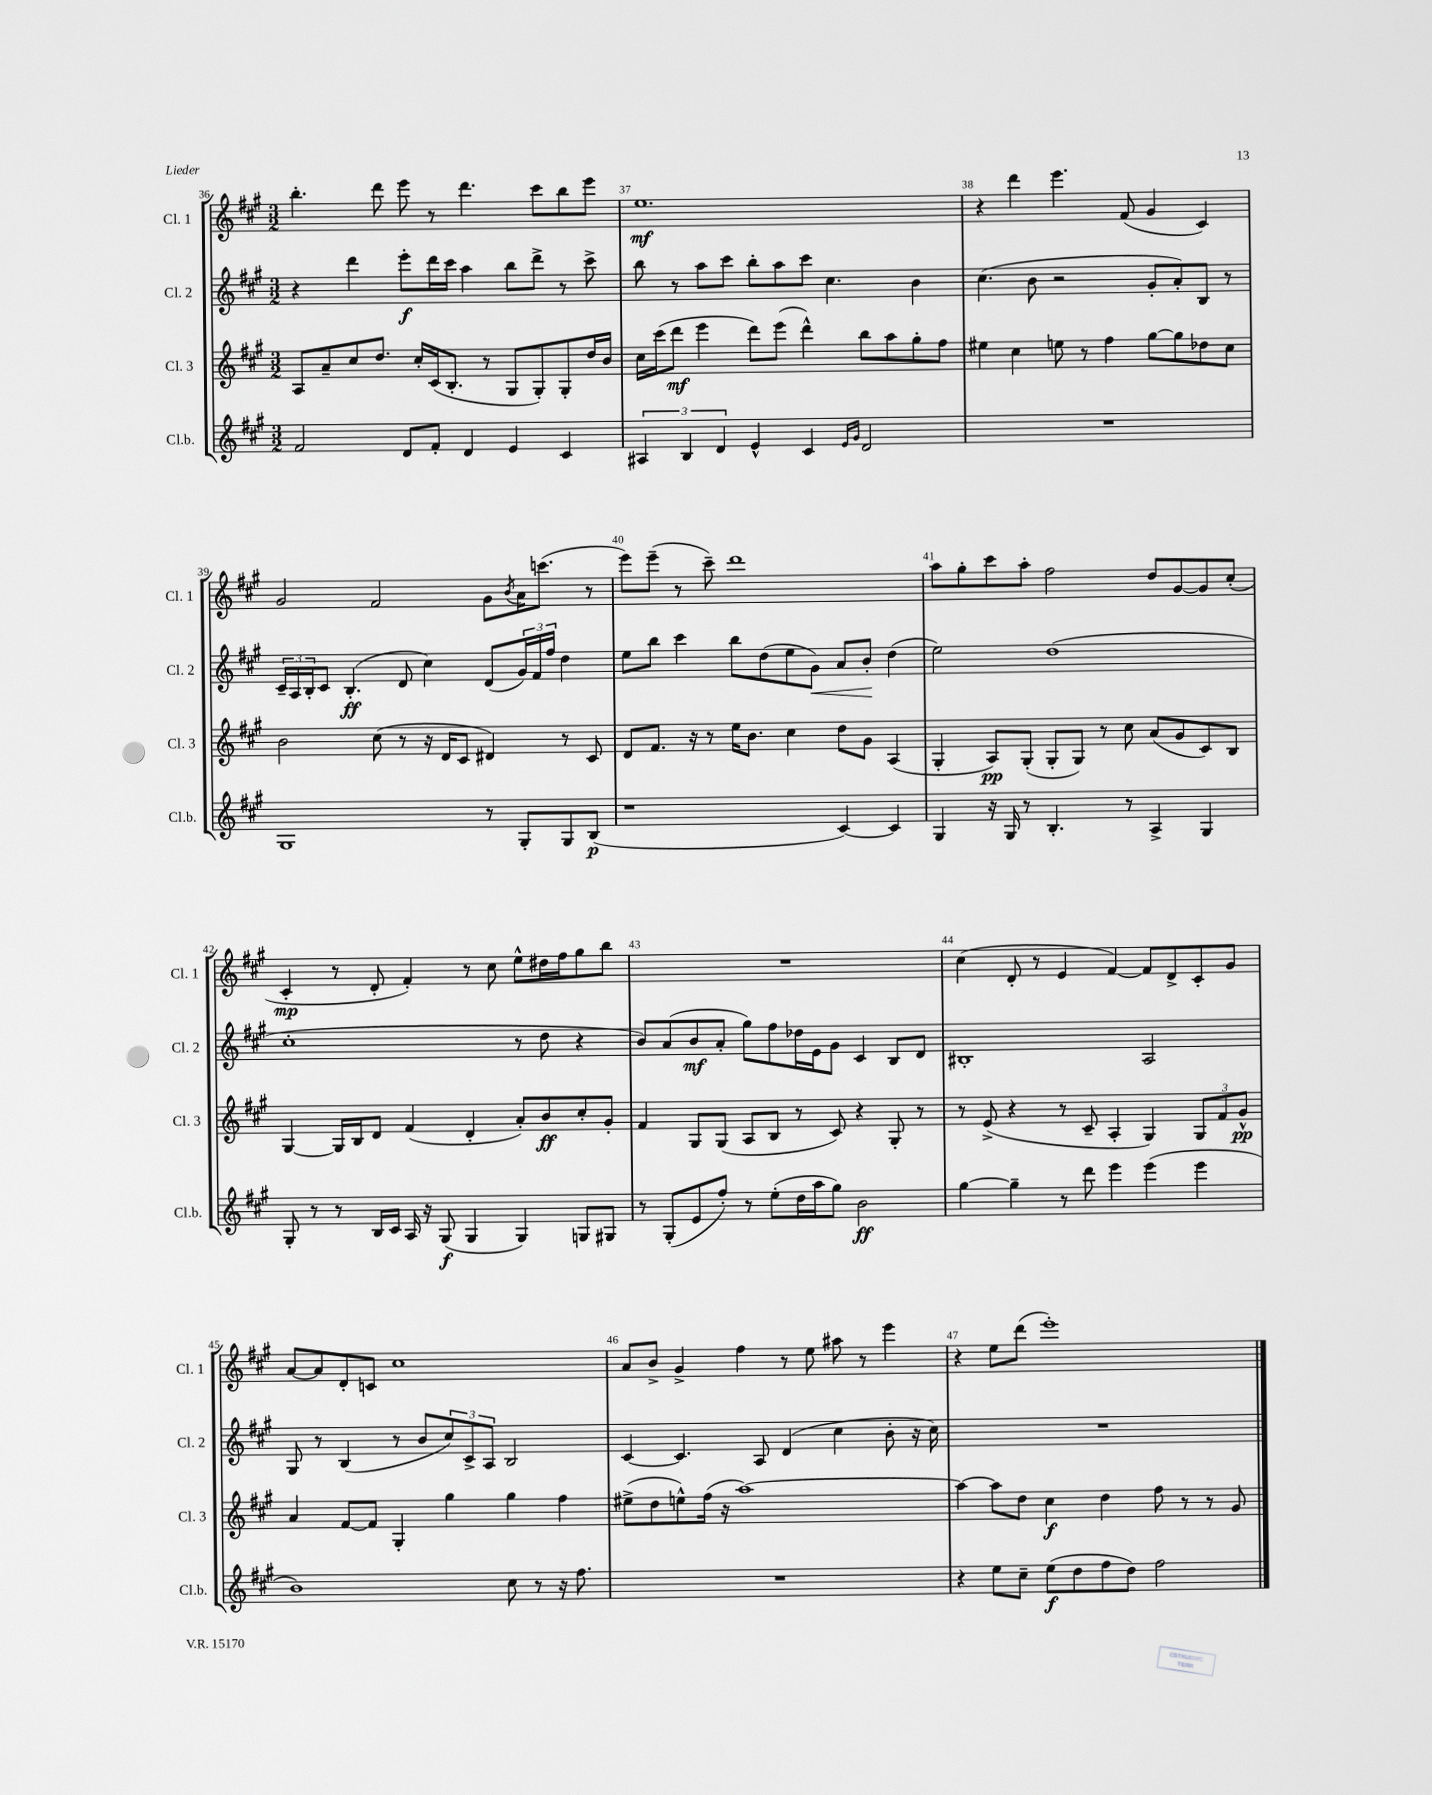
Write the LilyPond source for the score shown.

<<
\new StaffGroup <<
\new Staff = "s0" \with { instrumentName = "Cl. 1" shortInstrumentName = "Cl. 1" } {
    \clef treble \key a \major \numericTimeSignature \time 3/2
    b''4.-. d'''8 e'''8 r8 d'''4. cis'''8 b''8 e'''8 |
    e''1.\mf |
    r4 d'''4 e'''4. fis'8( gis'4 cis'4) |
    gis'2 fis'2 gis'8 \acciaccatura { b'8 } a'16 c'''8.( r8 |
    e'''8) e'''8--( r8 cis'''8--) d'''1 |
    a''8 gis''8-. cis'''8 a''8-. fis''2 d''8 gis'8~ gis'8 cis''8-.( |
    cis'4-.\mp r8 d'8-. fis'4-.) r8 cis''8 e''8-^ dis''16 fis''16 gis''8 b''8 |
    R1. |
    cis''4( d'8-. r8 e'4 fis'4~) fis'8 d'8-> cis'8-. gis'8 |
    a'8~ a'8 d'8-. c'8 cis''1 |
    a'8 b'8-> gis'4-> fis''4 r8 e''8 ais''8 r8 e'''4 |
    r4 e''8 d'''8( e'''1-.) \bar "|." |
}
\new Staff = "s1" \with { instrumentName = "Cl. 2" shortInstrumentName = "Cl. 2" } {
    \clef treble \key a \major \numericTimeSignature \time 3/2
    r4 d'''4 e'''8-.\f d'''16 cis'''16 a''4 b''8 d'''8-> r8 cis'''8-> |
    b''8 r8 a''8 cis'''8 b''8-. a''8 cis'''8 cis''4. b'4 |
    cis''4.( b'8 r2 gis'8-. a'8-.) b8 r8 |
    \tuplet 3/2 { cis'16-- a16 b16-. } cis'8 b4.-.\ff( d'8 cis''4) d'8( \tuplet 3/2 { gis'16) fis'16 fis''16 } d''4 |
    e''8 b''8 cis'''4 b''8 d''8( e''8 gis'8\<) a'8 b'8-.\! d''4( |
    e''2) d''1( |
    cis''1-. r8 d''8 r4 |
    b'8) a'8( b'8\mf a'8-. gis''8) fis''8 des''16 e'16 gis'8 cis'4 b8 d'8 |
    bis1-. a2 |
    gis8 r8 b4( r8 b'8 \tuplet 3/2 { cis''8) cis'8-> a8 } b2 |
    cis'4~ cis'4. a8 d'4( cis''4 b'8-. r16 cis''16) |
    R1. \bar "|." |
}
\new Staff = "s2" \with { instrumentName = "Cl. 3" shortInstrumentName = "Cl. 3" } {
    \clef treble \key a \major \numericTimeSignature \time 3/2
    a8 a'8-- cis''8 d''8. cis''16-. cis'16( b8.-. r8 gis8 gis8-.) gis8-. d''16 b'16 |
    cis''16 cis'''16( d'''8\mf e'''4 d'''8) e'''8( d'''4-^) b''8 a''8 gis''8-. fis''8 |
    eis''4 cis''4 e''8 r8 fis''4 gis''8~ gis''8 des''8 cis''8 |
    b'2 cis''8( r8 r16 d'16 cis'8 dis'4) r8 cis'8 |
    d'8 fis'8. r16 r8 e''16 b'8. cis''4 d''8 gis'8 a4( |
    gis4-. a8\pp) gis8-.( gis8-. gis8) r8 cis''8 a'8( gis'8 cis'8) b8 |
    gis4~ gis16 b16 d'8 fis'4( d'4-. a'8-.) b'8\ff cis''8-. gis'8-. |
    fis'4 gis8 gis8( a8 b8 r8 cis'8) r4 gis8-. r8 |
    r8 e'8->( r4 r8 cis'8-- a4-. gis4) \tuplet 3/2 { gis8 fis'8 gis'8-^\pp } |
    a'4 fis'8~ fis'8 gis4-. gis''4 gis''4 fis''4 |
    eis''8->( d''8 e''8-^) fis''16( r16 a''1~) |
    a''4~ a''8 d''8 cis''4\f d''4 fis''8 r8 r8 gis'8 \bar "|." |
}
\new Staff = "s3" \with { instrumentName = "Cl.b." shortInstrumentName = "Cl.b." } {
    \clef treble \key a \major \numericTimeSignature \time 3/2
    fis'2 d'8 fis'8-. d'4 e'4 cis'4 |
    \tuplet 3/2 { ais4 b4 d'4 } e'4-^ cis'4 \grace { e'16 gis'16 } d'2 |
    R1. |
    gis1 r8 gis8-. gis8 b8\p( |
    r1 cis'4~) cis'4 |
    gis4 r16 gis16 r8 b4.-. r8 a4-> gis4 |
    gis8-. r8 r8 b16 cis'16 a16 r16 gis8\f( gis4 gis4) g8 gis8 |
    r8 gis8-.( e'8 fis''8-.) r8 e''8-.( d''16 a''16 gis''8) b'2\ff |
    gis''4~ gis''4-- r8 d'''8 e'''4 e'''4( e'''4 |
    b'1) cis''8 r8 r16 fis''8. |
    R1. |
    r4 e''8 cis''8-- e''8\f( d''8 fis''8 d''8) fis''2 \bar "|." |
}
>>
>>
\layout { \context { \Score currentBarNumber = #36 \override BarNumber.break-visibility = ##(#f #t #t) barNumberVisibility = #all-bar-numbers-visible } }
